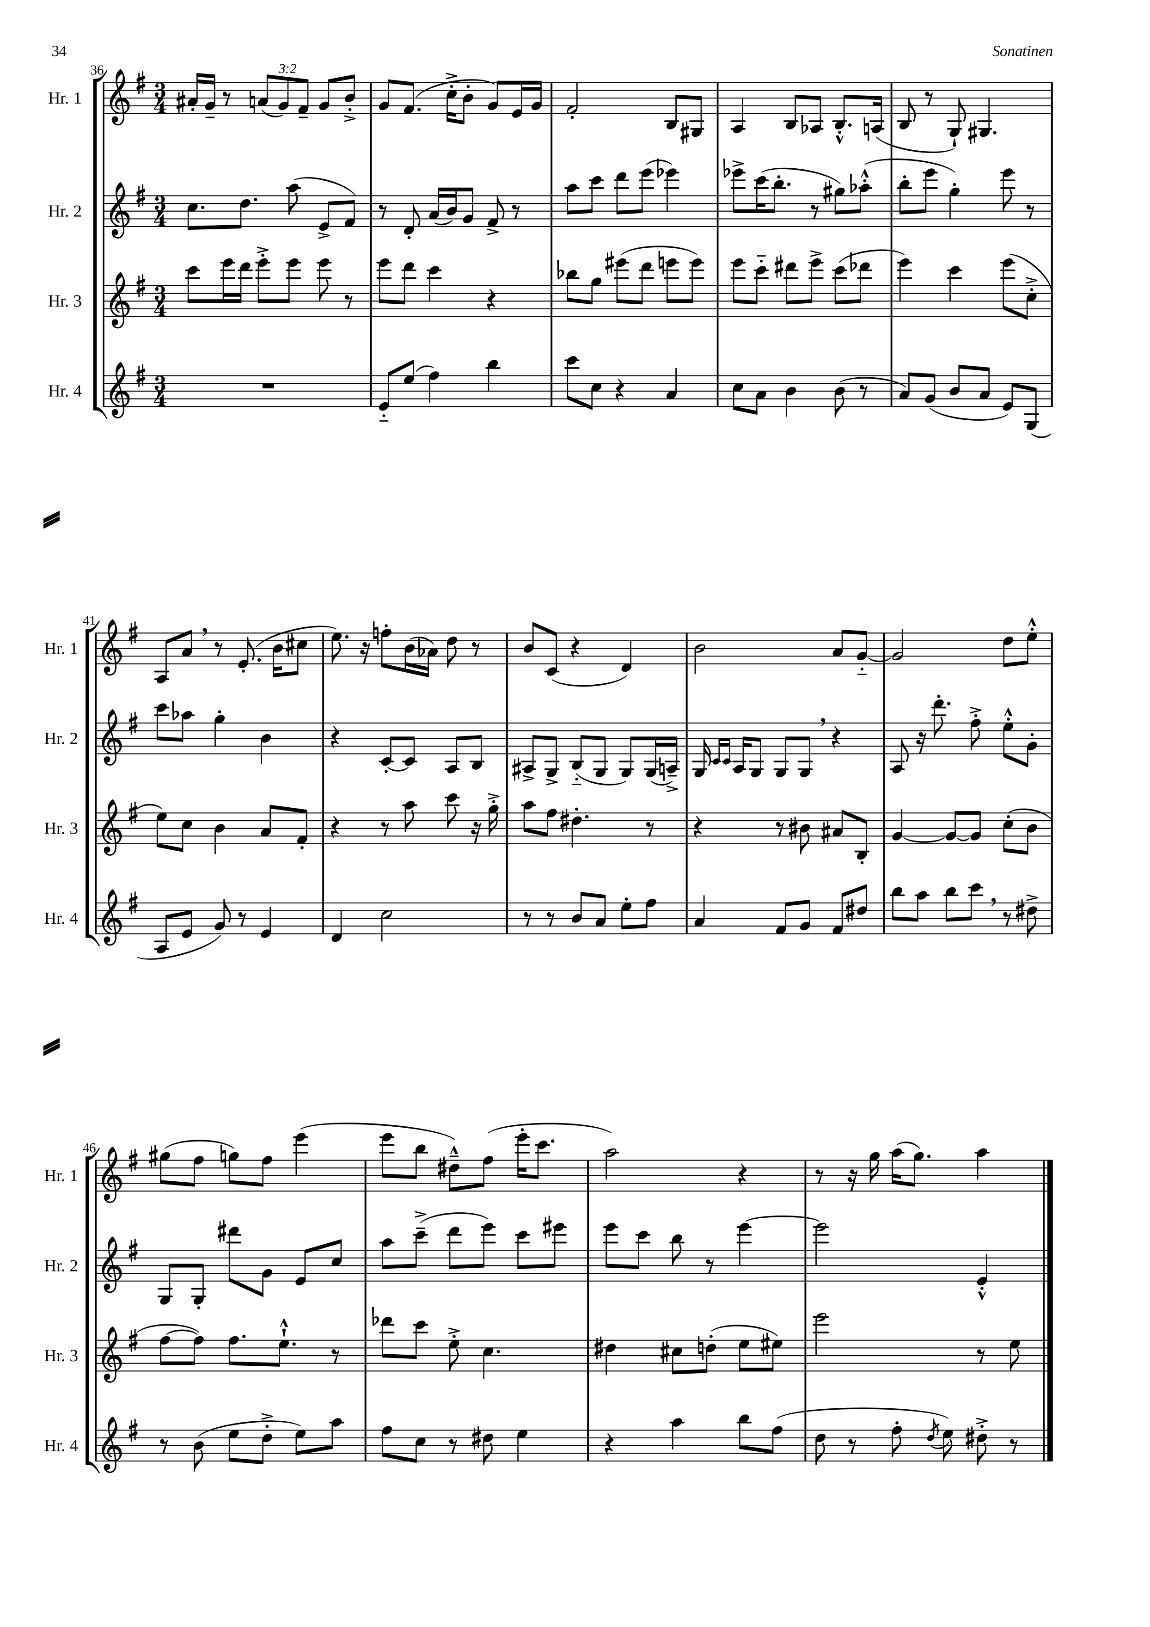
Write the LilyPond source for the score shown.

<<
\new StaffGroup <<
\new Staff = "s0" \with { instrumentName = "Hr. 1" shortInstrumentName = "Hr. 1" } {
    \clef treble \key g \major \numericTimeSignature \time 3/4 \override Staff.TupletNumber.text = #tuplet-number::calc-fraction-text
    \autoBeamOff ais'16[-. g'16]-- r8 \tuplet 3/2 { a'8[( g'8) fis'8]-- } g'8[ b'8]-.-> |
    g'8[ fis'8.]( c''16[-.-> b'8]-. g'8[) e'16 g'16] |
    fis'2-. b8[ gis8] |
    a4 b8[ aes8] b8.[-.-^ a16]( |
    b8 r8 g8-!) gis4. |
    a8[ a'8] \breathe r8 e'8.-.( b'16[ cis''8] |
    e''8.) r16 f''8[-. b'16( aes'16]) d''8 r8 |
    b'8[ c'8]( r4 d'4) |
    b'2 a'8[ g'8]~-_ |
    g'2 d''8[ e''8]-.-^ |
    gis''8[( fis''8] g''8[) fis''8] e'''4( |
    e'''8[ b''8] dis''8[---^) fis''8]( e'''16[-. c'''8.] |
    a''2) r4 |
    r8 r16 g''16 a''16[( g''8.]) a''4 \bar "|." |
}
\new Staff = "s1" \with { instrumentName = "Hr. 2" shortInstrumentName = "Hr. 2" } {
    \clef treble \key g \major \numericTimeSignature \time 3/4
    \autoBeamOff c''8.[ d''8.] a''8( e'8[-> fis'8]) |
    r8 d'8-. a'16[( b'16) g'8] fis'8-> r8 |
    a''8[ c'''8] d'''8[ e'''8]( ees'''4) |
    ees'''8[-> c'''16( b''8.]-. r8 gis''8[) aes''8]-.-^( |
    b''8[-. e'''8] g''4-.) e'''8 r8 |
    c'''8[ aes''8] g''4-. b'4 |
    r4 c'8[~-. c'8] a8[ b8] |
    ais8[-> g8]-> b8[-_( g8] g8[) g16( a16]--->) |
    g16 \grace { c'16[ c'16] } a16[ g8] g8[ g8] \breathe r4 |
    a8 r16 d'''8.-. fis''8-.-> e''8[-.-^ g'8]-. |
    g8[ g8]-. dis'''8[ g'8] e'8[ c''8] |
    a''8[ c'''8]--->( d'''8[ e'''8]) c'''8[ eis'''8] |
    e'''8[ c'''8] b''8 r8 e'''4~ |
    e'''2 e'4-.-^ \bar "|." |
}
\new Staff = "s2" \with { instrumentName = "Hr. 3" shortInstrumentName = "Hr. 3" } {
    \clef treble \key g \major \numericTimeSignature \time 3/4
    \autoBeamOff c'''8[ e'''16 d'''16] e'''8[-.-> e'''8] e'''8 r8 |
    e'''8[ d'''8] c'''4 r4 |
    bes''8[ g''8] eis'''8[( d'''8] e'''8[ e'''8]) |
    e'''8[ c'''8]-_ dis'''8[ e'''8]-> c'''8[( des'''8] |
    e'''4) c'''4 e'''8[( c''8]-.-> |
    e''8[) c''8] b'4 a'8[ fis'8]-. |
    r4 r8 a''8 c'''8 r16 g''16-.-> |
    a''8[ fis''8] dis''4.-. r8 |
    r4 r8 bis'8 ais'8[ b8]-. |
    g'4~ g'8[~ g'8] c''8[-.( b'8] |
    fis''8[~ fis''8]) fis''8.[ e''8.]-!-^ r8 |
    des'''8[ c'''8] e''8-.-> c''4. |
    dis''4 cis''8[ d''8]-.( e''8[ eis''8]) |
    e'''2 r8 e''8 \bar "|." |
}
\new Staff = "s3" \with { instrumentName = "Hr. 4" shortInstrumentName = "Hr. 4" } {
    \clef treble \key g \major \numericTimeSignature \time 3/4
    \autoBeamOff R2. |
    e'8[-_ e''8]( fis''4) b''4 |
    c'''8[ c''8] r4 a'4 |
    c''8[ a'8] b'4 b'8( r8 |
    a'8[) g'8]( b'8[ a'8] e'8[) g8]( |
    a8[ e'8] g'8) r8 e'4 |
    d'4 c''2 |
    r8 r8 b'8[ a'8] e''8[-. fis''8] |
    a'4 fis'8[ g'8] fis'8[ dis''8] |
    b''8[ a''8] b''8[ c'''8] \breathe r8 dis''8-> |
    r8 b'8( e''8[ d''8]-.-> e''8[) a''8] |
    fis''8[ c''8] r8 dis''8 e''4 |
    r4 a''4 b''8[ fis''8]( |
    d''8 r8 fis''8-. \acciaccatura { d''8 } e''8) dis''8-.-> r8 \bar "|." |
}
>>
>>
\layout { \context { \Score currentBarNumber = #36 } }
